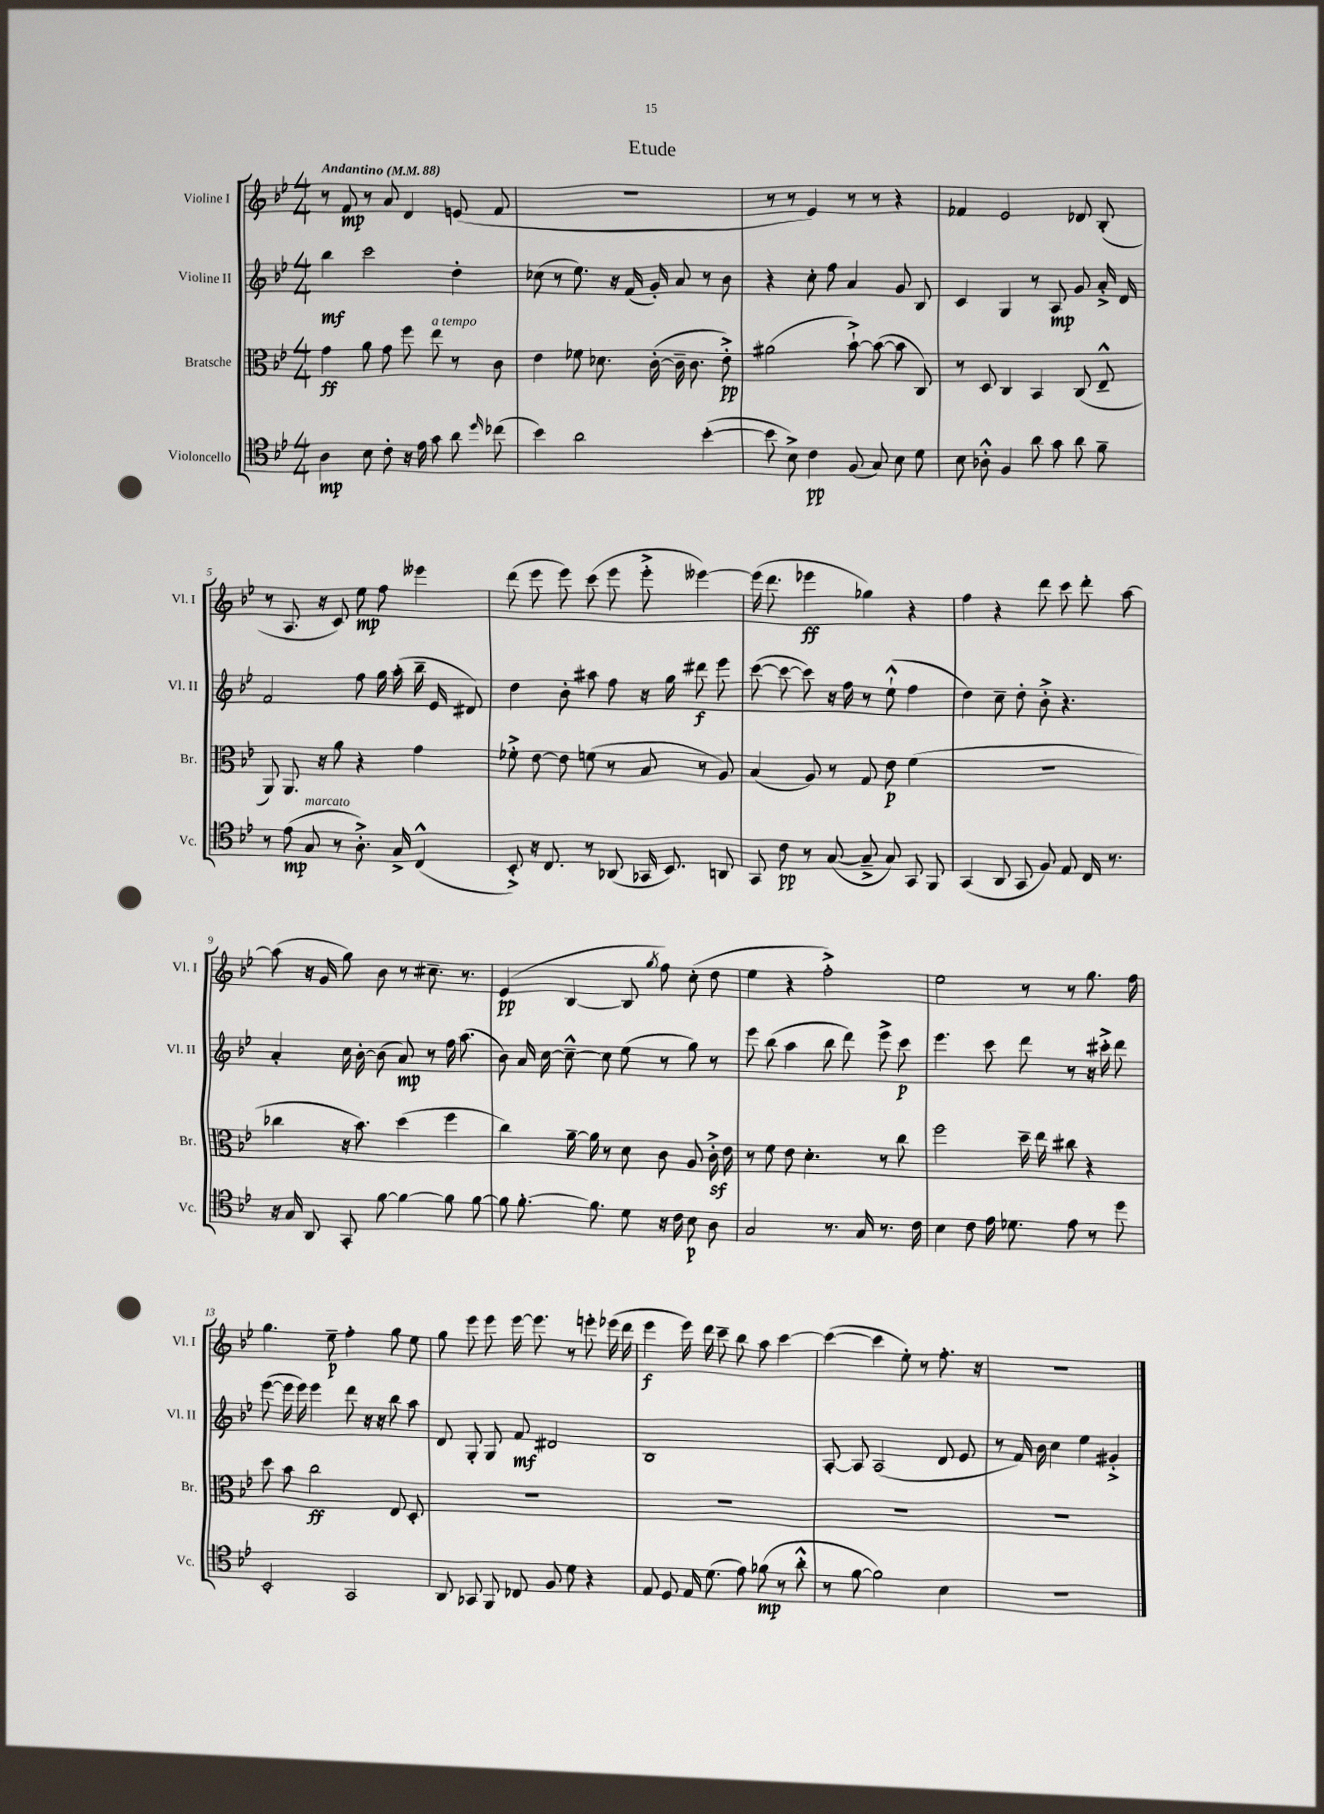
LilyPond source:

\header { title = "Etude" }
<<
\new StaffGroup <<
\new Staff = "s0" \with { instrumentName = "Violine I" shortInstrumentName = "Vl. I" } {
    \clef treble \key bes \major \numericTimeSignature \time 4/4 \tempo "Andantino" 4 = 88
    \autoBeamOff r8 f'8\mp r8 a'8 d'4 e'8( f'8 |
    R1 |
    r8 r8 ees'4) r8 r8 r4 |
    fes'4 ees'2 des'8 bes8-.( |
    r8 a8. r16 c'8) ees''8\mp f''8 eeses'''4 |
    d'''8( ees'''8 ees'''8) c'''8( ees'''8 ees'''8-.-> eeses'''4~) |
    eeses'''16( d'''8. ees'''4\ff ges''4) r4 |
    f''4 r4 d'''8 c'''8 d'''8-. a''8~ |
    a''8( r16 g'16 g''8) bes'8 r8 cis''8.-- r8. |
    ees'4\pp( bes4~ bes8 \acciaccatura { g''8 } f''8) c''8-.( d''8 |
    ees''4 r4 f''2-.->) |
    ees''2 r8 r8 g''8. f''16 |
    g''4. ees''8--\p f''4-. g''8 ees''8 |
    g''8 ees'''8 ees'''8 ees'''16~ ees'''8. r8 e'''8-. ees'''16( d'''16 |
    ees'''4\f ees'''16) d'''16 c'''8-- bes''8 a''8 c'''4~ |
    c'''4~( c'''4 ees''8-.) r8 f''8.-. r16 |
    R1 \bar "|." |
}
\new Staff = "s1" \with { instrumentName = "Violine II" shortInstrumentName = "Vl. II" } {
    \clef treble \key bes \major \numericTimeSignature \time 4/4
    \autoBeamOff bes''4\mf c'''2 d''4-. |
    ces''8( r8 ees''8.) r16 f'16( g'16-.) a'8 r8 bes'8 |
    r4 c''8-. f''8 a'4 g'8 bes8 |
    c'4 g4 r8 a8\mp g'8 a'16-.-> d'16 |
    f'2 f''8 g''16 a''16-.( bes''16-- ees'16 dis'8) |
    d''4 bes'8-. ais''8 f''8 r16 g''16 dis'''8\f ees'''8 |
    c'''8~( c'''8~ c'''8) r16 f''16 r8 ees''8-!-^( f''4 |
    d''4) c''8-- d''8-. bes'8-.-> r4. |
    a'4-. c''16 bes'16~-. bes'8( a'8\mp) r8 f''16 a''8.( |
    bes'8) a'16 c''16~ c''8~---^ c''8 ees''8( r8 g''8) r8 |
    ees'''8 bes''8( a''4 bes''8 d'''8) ees'''8-> c'''8\p |
    ees'''4. c'''8 d'''8 r8 r16 cis'''16-.-> d'''8 |
    ees'''8~( ees'''16 ees'''16) ees'''4 d'''8 r16 r16 bes''8 a''8 |
    d'8 g8-. g8 f'8\mf dis'2 |
    bes1 |
    a8~-. a8 a2( d'8 ees'8 |
    r8 f'16) bes'16 c''4 ees''4 gis'4-.-> \bar "|." |
}
\new Staff = "s2" \with { instrumentName = "Bratsche" shortInstrumentName = "Br." } {
    \clef alto \key bes \major \numericTimeSignature \time 4/4
    \autoBeamOff g'4\ff a'8 g'8 f''8 ees''8^\markup { \italic "a tempo" } r8 c'8 |
    ees'4 fes'8 des'8. c'16~-.( c'16-- c'8. ees'8-.->\pp) |
    ais'2( bes'8~-!->) bes'8~( bes'8 c8) |
    r8 d8 c4 bes,4 c8( ees8---^ |
    a,8) a,8. r16 a'8 r4 g'4 |
    fes'8-.-> ees'8~ ees'8 f'8( r8 bes8 r8 a8) |
    bes4( a8) r8 g8 ees'8\p f'4( |
    R1 |
    ces''4 r16 bes'8.) d''4( f''4 |
    c''4) a'16~-- a'16 r8 d'8 c'8 a8 c'16-.->\sf ees'16 |
    r8 f'8 ees'8 d'4.-. r8 c''8 |
    f''2 d''16-- ees''16 cis''8 r4 |
    d''8 bes'8 c''2\ff ees8 d8-. |
    R1 |
    R1 |
    R1 |
    R1 \bar "|." |
}
\new Staff = "s3" \with { instrumentName = "Violoncello" shortInstrumentName = "Vc." } {
    \clef tenor \key bes \major \numericTimeSignature \time 4/4
    \autoBeamOff a4\mp bes8 c'8-. r16 ees'16 g'8 a'8 \grace { d''16 } ces''8( |
    bes'4) a'2 bes'4~-.( |
    bes'8 bes8->) c'4\pp f8( g8) bes8 d'8 |
    bes8 aes8-.-^ f4 a'8 g'8 a'8 f'8-- |
    r8 ees'8\mp( g8^\markup { \italic "marcato" } r8 a8.-.->) g16-> c4-^( |
    bes,8-.->) r16 c8. r8 aes,8( ges,16 bes,8.) a,8 |
    g,8 c'8\pp r8 g8~( g8---> g8) g,8 f,8 |
    g,4( a,8 g,8 f8) ees8 c16 r8. |
    r16 g16 a,8 g,8-. f'8~ f'4~ f'8 f'8~ |
    f'8 f'8.~-. f'8. d'8 r16 c'16 bes8\p a8 |
    g2 r8. g16 r8. c'16 |
    bes4 c'8 ees'16 des'8. ees'8 r8 d''8 |
    bes,2-. g,2 |
    a,8 ges,8 f,8 ces8 f8 d'8 r4 |
    ees8 d8 ees16 d'8.( ees'8) fes'8\mp( r8 a'8-.-^ |
    r8 f'8~ f'2) bes4 |
    R1 \bar "|." |
}
>>
>>
